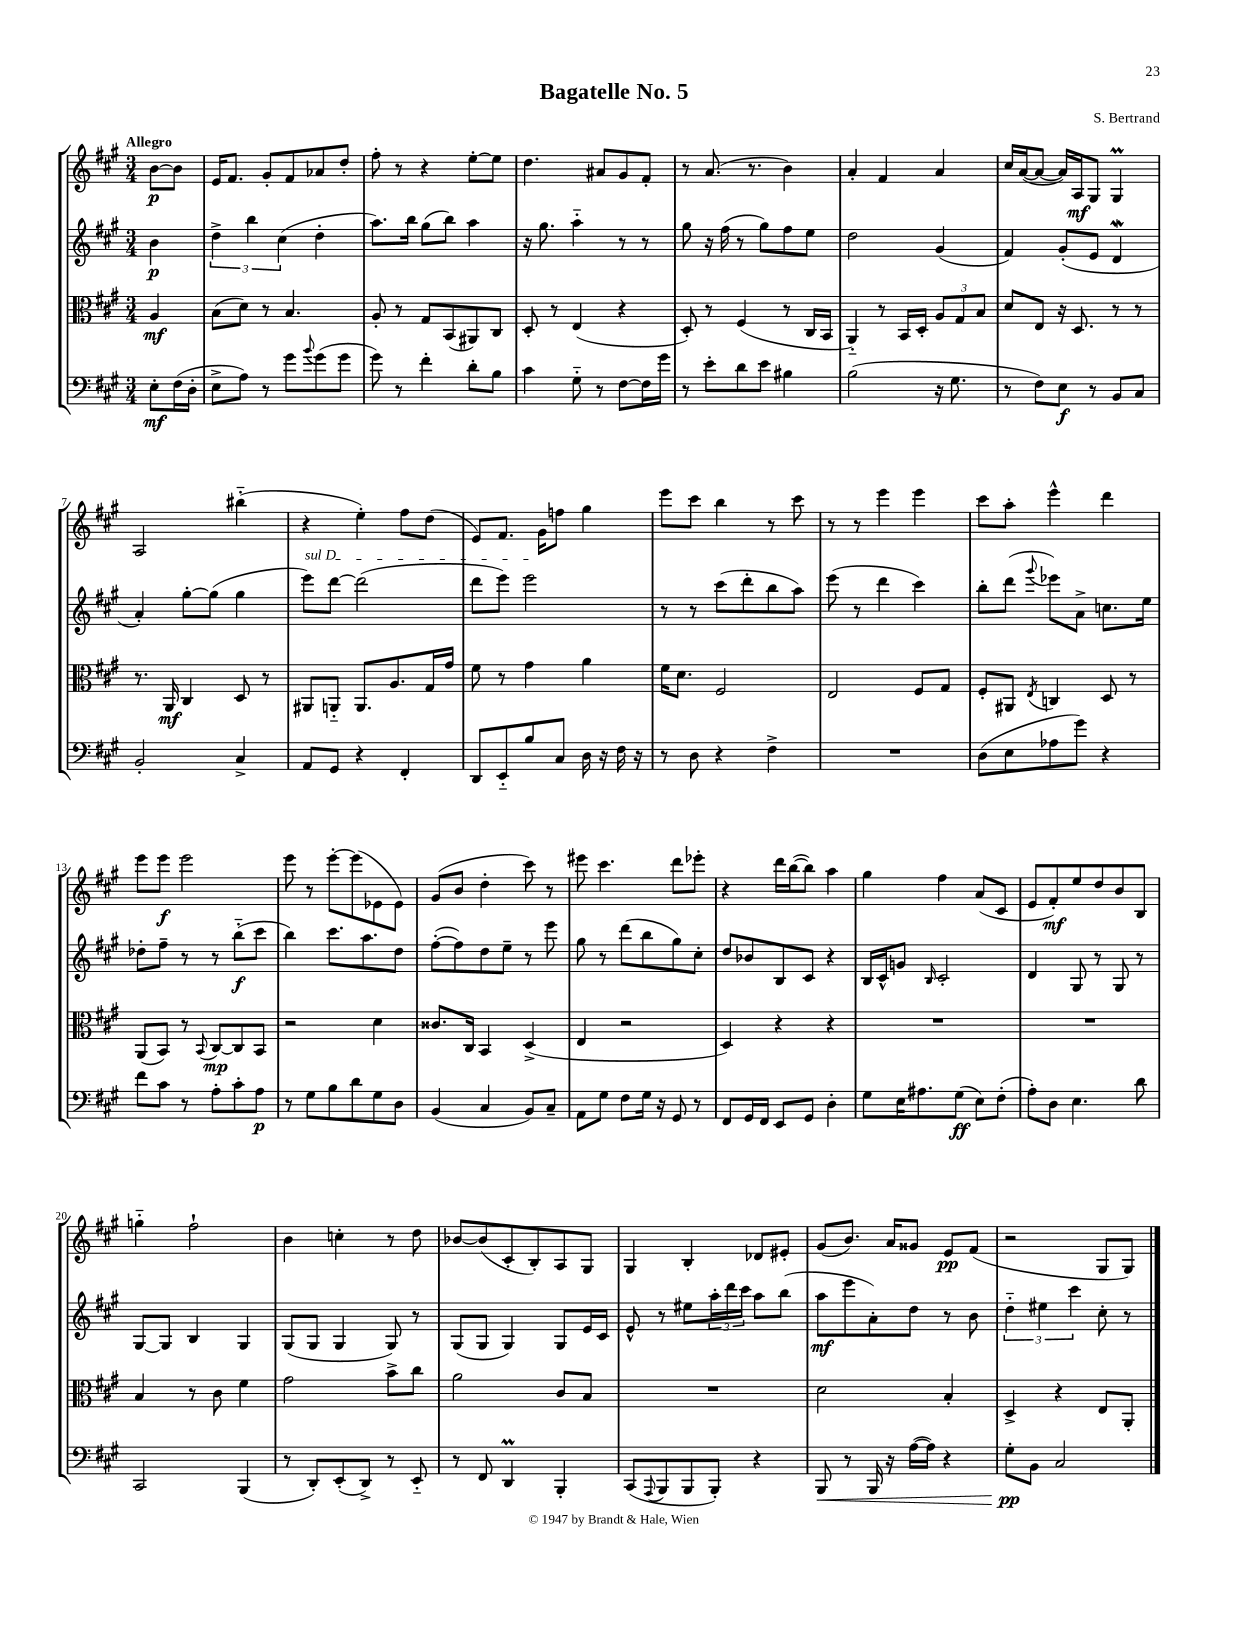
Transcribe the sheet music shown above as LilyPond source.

\header { title = "Bagatelle No. 5" composer = "S. Bertrand" }
<<
\new StaffGroup <<
\new Staff = "s0" {
    \clef treble \key a \major \numericTimeSignature \time 3/4 \partial 4 \tempo "Allegro"
    b'8~\p b'8 |
    e'16 fis'8. gis'8-. fis'8 aes'8 d''8-. |
    fis''8-. r8 r4 e''8~-. e''8 |
    d''4. ais'8 gis'8 fis'8-. |
    r8 a'8.( r8. b'4) |
    a'4-. fis'4 a'4 |
    cis''16 a'16~( a'8~ a'16) a16\mf gis8 gis4\prall |
    a2 bis''4-_( |
    r4 e''4-.) fis''8 d''8( |
    e'8) fis'8. gis'16 f''8 gis''4 |
    e'''8 cis'''8 b''4 r8 cis'''8 |
    r8 r8 e'''4 e'''4 |
    cis'''8 a''8-. e'''4-^ d'''4 |
    e'''8 e'''8\f e'''2 |
    e'''8 r8 e'''8~-. e'''8( ees'8 ees'8) |
    gis'8( b'8 d''4-. cis'''8) r8 |
    eis'''8 cis'''4. d'''8 ees'''8-. |
    r4 d'''16 b''16~( b''8) a''4 |
    gis''4 fis''4 a'8( cis'8 |
    e'8 fis'8-.\mf) e''8 d''8 b'8 b8 |
    g''4-_ fis''2-! |
    b'4 c''4-. r8 d''8 |
    bes'8~ bes'8( cis'8-. b8-.) a8 gis8 |
    gis4 b4-. des'8 eis'8-. |
    gis'8( b'8.) a'16 gisis'8 e'8\pp fis'8( |
    r2 gis8 gis8) \bar "|." |
}
\new Staff = "s1" {
    \clef treble \key a \major \numericTimeSignature \time 3/4 \partial 4
    b'4\p |
    \tuplet 3/2 { d''4-> b''4 cis''4( } d''4-. |
    a''8.) b''16 gis''8( b''8) a''4 |
    r16 gis''8. a''4-_ r8 r8 |
    gis''8 r16 fis''16( r8 gis''8) fis''8 e''8 |
    d''2 gis'4( |
    fis'4) gis'8-.( e'8 d'4\mordent |
    a'4-.) gis''8~-. gis''8( gis''4 |
    \once \override TextSpanner.bound-details.left.text = \markup { \italic "sul D" } e'''8\startTextSpan) d'''8~ d'''2( |
    d'''8 e'''8) e'''2\stopTextSpan |
    r8 r8 cis'''8( d'''8-. b''8 a''8) |
    e'''8( r8 d'''4 cis'''4) |
    b''8-. d'''8( \appoggiatura { gis'''8 } ees'''8) a'8-> c''8. e''16 |
    des''8-. fis''8-- r8 r8 b''8-_\f( cis'''8 |
    b''4) cis'''8. a''8. d''8 |
    fis''8~-.( fis''8) d''8 e''8-- r8 e'''8 |
    gis''8 r8 d'''8( b''8 gis''8) cis''8-. |
    d''8 bes'8 b8 cis'8 r4 |
    b16 cis'16-^ g'8 \grace { b16 } cis'2-. |
    d'4 gis8 r8 gis8 r8 |
    gis8~ gis8 b4 gis4 |
    gis8( gis8 gis4 gis8) r8 |
    gis8( gis8 gis4) gis8 e'16 cis'16 |
    e'8-^ r8 eis''8 \tuplet 3/2 { a''16-. d'''16 cis'''16 } a''8 b''8( |
    a''8\mf e'''8 a'8-.) d''8 r8 b'8 |
    \tuplet 3/2 { d''4-_ eis''4 cis'''4 } cis''8-. r8 \bar "|." |
}
\new Staff = "s2" {
    \clef alto \key a \major \numericTimeSignature \time 3/4 \partial 4
    a4\mf |
    b8( d'8) r8 b4. |
    a8-. r8 gis8 b,8( ais,8) cis8 |
    d8-. r8 e4( r4 |
    d8-.) r8 fis4( r8 cis16 b,16 |
    a,4-_) r8 b,16 d16-. \tuplet 3/2 { a8 gis8 b8 } |
    d'8 e8 r16 d8. r8 r8 |
    r8. a,16\mf cis4 d8 r8 |
    ais,8 a,8-_ a,8. a8. gis16 gis'16 |
    fis'8 r8 gis'4 a'4 |
    fis'16 d'8. fis2 |
    e2 fis8 gis8 |
    fis8-. ais,8 \acciaccatura { e8 } c4 d8 r8 |
    a,8( b,8) r8 \appoggiatura { b,8 } cis8~\mp cis8 b,8 |
    r2 d'4 |
    cisis'8. cis16 b,4 d4->( |
    e4 r2 |
    d4) r4 r4 |
    R2. |
    R2. |
    b4 r8 cis'8 fis'4 |
    gis'2 b'8-> cis''8 |
    a'2 cis'8 b8 |
    R2. |
    d'2 b4-. |
    d4-> r4 e8 a,8-. \bar "|." |
}
\new Staff = "s3" {
    \clef bass \key a \major \numericTimeSignature \time 3/4 \partial 4
    e8-.\mf fis16( d16-. |
    e8-> a8) r8 gis'8 \appoggiatura { b'8 } gis'8( gis'8 |
    gis'8) r8 fis'4-. d'8-. b8 |
    cis'4 gis8-_ r8 fis8~ fis16 gis'16 |
    r8 e'8-. d'8 e'8 bis4 |
    b2( r16 gis8. |
    r8 fis8) e8\f r8 b,8 cis8 |
    b,2-. cis4-> |
    a,8 gis,8 r4 fis,4-. |
    d,8 e,8-_ b8 cis8 d16 r16 fis16 r16 |
    r8 d8 r4 fis4-> |
    R2. |
    d8( e8 aes8 gis'8) r4 |
    fis'8 cis'8 r8 a8-. cis'8-. a8\p |
    r8 gis8 b8 d'8 gis8 d8 |
    b,4( cis4 b,8) cis8-- |
    a,8 gis8 fis8 gis16 r16 gis,8 r8 |
    fis,8 gis,16 fis,16 e,8 gis,8 d4-. |
    gis8 e16 ais8. gis8\ff( e8) fis8-.( |
    a8-.) d8 e4. d'8 |
    cis,2 b,,4( |
    r8 d,8-.) e,8-.( d,8->) r8 e,8-_ |
    r8 fis,8 d,4\prall b,,4-. |
    cis,8( \appoggiatura { a,,8 } b,,8 b,,8 b,,8-.) r4 |
    b,,8\< r8 b,,16 r16 a16~( a16) r4 |
    gis8-.\pp\! b,8 cis2 \bar "|." |
}
>>
>>
